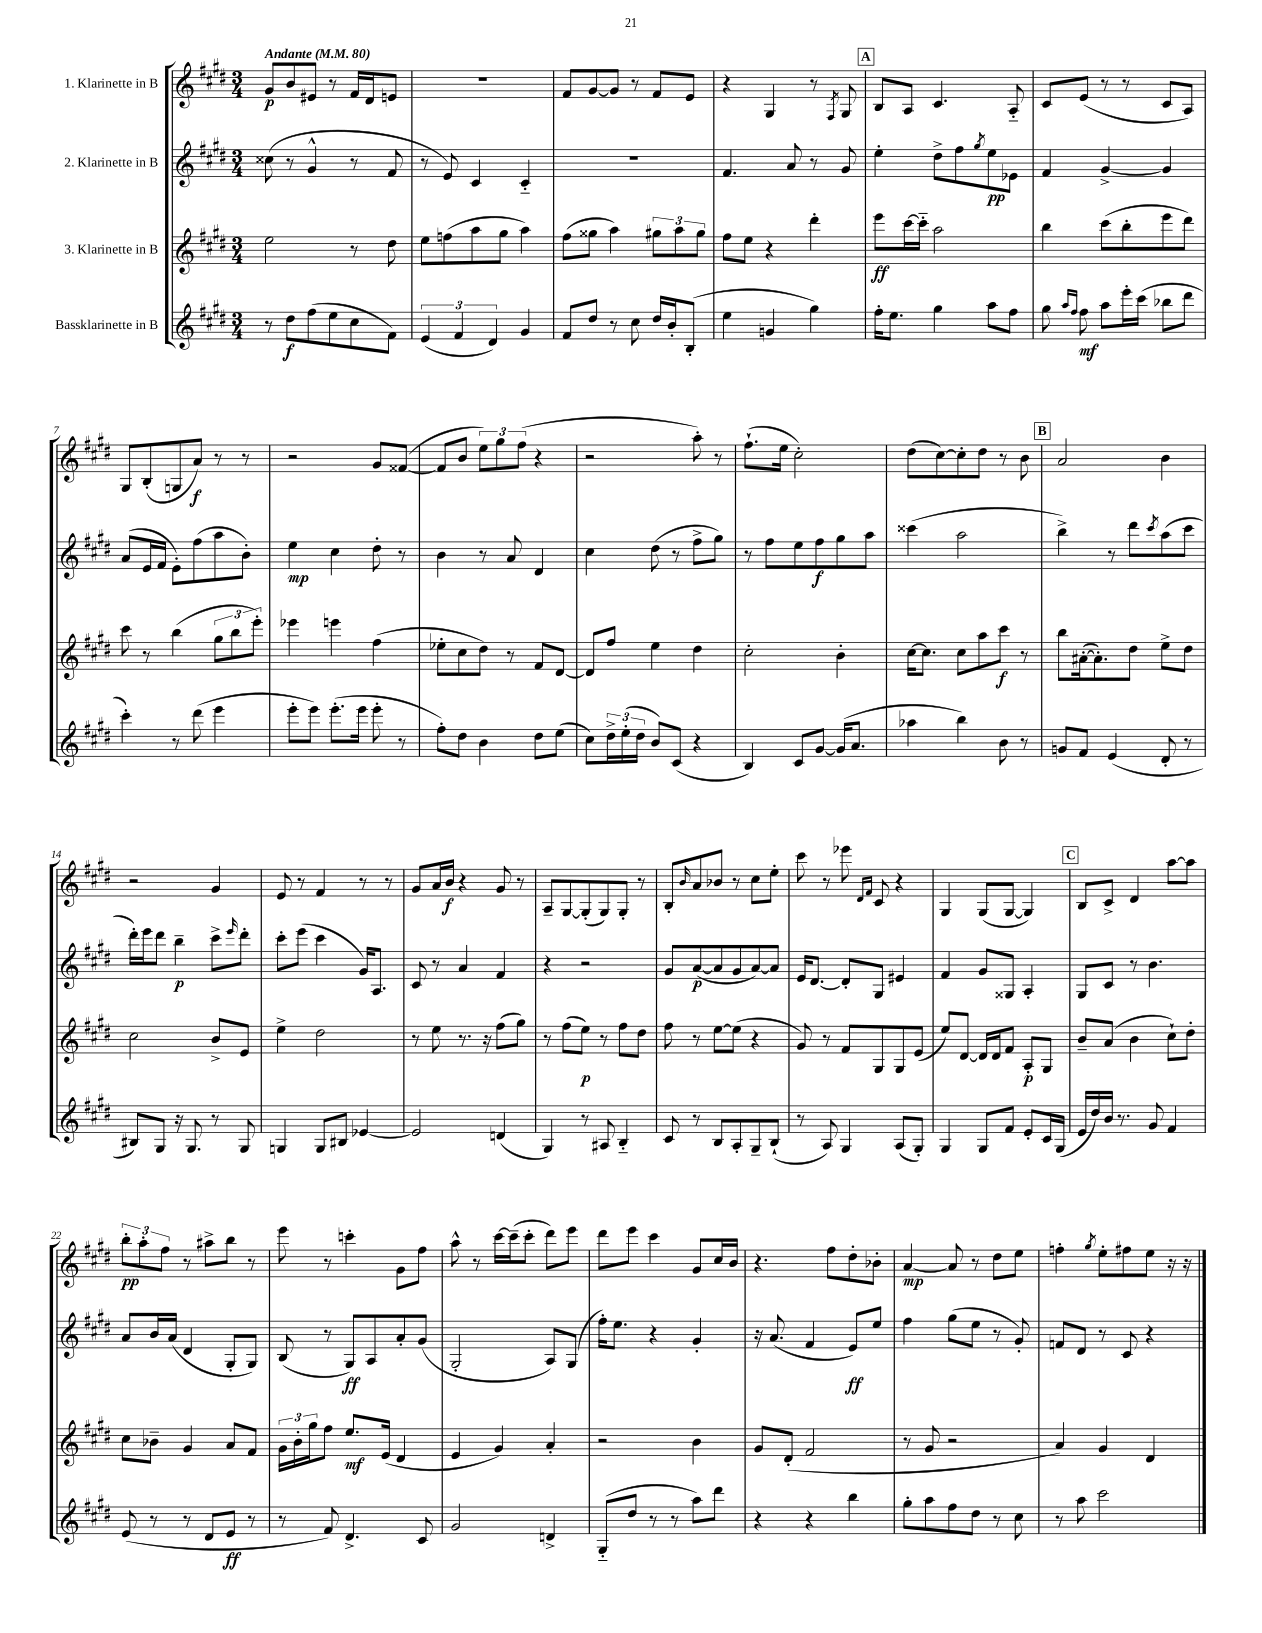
<<
\new StaffGroup <<
\new Staff = "s0" \with { instrumentName = "1. Klarinette in B" } {
    \clef treble \key e \major \numericTimeSignature \time 3/4 \tempo "Andante" 4 = 80
    gis'8\p b'8 eis'8 r8 fis'16 dis'16 e'8 |
    R2. |
    fis'8 gis'8~ gis'8 r8 fis'8 e'8 |
    r4 gis4 r8 \acciaccatura { fis8 } gis8 |
    \mark \markup { \box "A" } b8 a8 cis'4. a8-_ |
    cis'8 e'8( r8 r8 cis'8 a8) |
    gis8 b8-.( g8 a'8\f) r8 r8 |
    r2 gis'8 fisis'8~( |
    fisis'8 b'8 \tuplet 3/2 { e''8) gis''8 fis''8( } r4 |
    r2 a''8-.) r8 |
    fis''8.-!( e''16 cis''2-.) |
    dis''8( cis''8~) cis''8-. dis''8 r8 b'8 |
    \mark \markup { \box "B" } a'2 b'4 |
    r2 gis'4 |
    e'8 r8 fis'4 r8 r8 |
    gis'8 a'16 b'16\f r4 gis'8 r8 |
    a8-- gis8~ gis8-.( gis8) gis8-. r8 |
    b8-. \grace { b'16 } a'8 bes'8 r8 cis''8 e''8-. |
    cis'''8 r8 ees'''8 \grace { dis'16 fis'16 } cis'8 r4 |
    gis4 gis8( gis8~ gis4) |
    \mark \markup { \box "C" } b8 cis'8-> dis'4 a''8~ a''8 |
    \tuplet 3/2 { b''8-.\pp a''8-. fis''8 } r8 ais''8-> b''8 r8 |
    e'''8 r8 c'''4-. gis'8 fis''8 |
    a''8-^ r8 cis'''16~ cis'''16--( cis'''8-. dis'''8) e'''8 |
    dis'''8 e'''8 cis'''4 gis'8 cis''16 b'16 |
    r4. fis''8 dis''8-. bes'8-. |
    a'4~\mp a'8 r8 dis''8 e''8 |
    f''4-. \acciaccatura { gis''8 } e''8-. fis''8 e''8 r16 r16 \bar "|." |
}
\new Staff = "s1" \with { instrumentName = "2. Klarinette in B" } {
    \clef treble \key e \major \numericTimeSignature \time 3/4
    cisis''8( r8 gis'4-^ r8 fis'8 |
    r8 e'8) cis'4 cis'4-_ |
    R2. |
    fis'4. a'8 r8 gis'8 |
    \mark \markup { \box "A" } e''4-. dis''8-> fis''8 \acciaccatura { gis''8 } e''8\pp ees'8 |
    fis'4 gis'4~-> gis'4 |
    a'8( e'16 fis'16 e'8-.) fis''8( a''8 b'8-.) |
    e''4\mp cis''4 dis''8-. r8 |
    b'4 r8 a'8 dis'4 |
    cis''4 dis''8( r8 fis''8-> gis''8) |
    r8 fis''8 e''8 fis''8\f gis''8 a''8 |
    cisis'''4( a''2 |
    \mark \markup { \box "B" } b''4->) r8 dis'''8 \acciaccatura { cis'''8 } a''8( cis'''8 |
    dis'''16-.) e'''16 dis'''8 b''4--\p cis'''8-> \grace { e'''16 } dis'''8-. |
    cis'''8-. e'''8( cis'''4 gis'16) a8. |
    cis'8 r8 a'4 fis'4 |
    r4 r2 |
    gis'8 a'8~\p( a'8 gis'8 a'8~) a'8 |
    e'16 dis'8.~ dis'8-. gis8 eis'4 |
    fis'4 gis'8 gisis8 a4-. |
    \mark \markup { \box "C" } gis8 cis'8 r8 b'4. |
    a'8 b'16 a'16( dis'4 gis8-. gis8) |
    b8( r8 gis8\ff) a8 a'8-. gis'8( |
    gis2-. a8) gis8( |
    fis''16-.) e''8. r4 gis'4-. |
    r16 a'8.( fis'4 e'8\ff) e''8 |
    fis''4 gis''8( e''8 r8 gis'8-.) |
    f'8 dis'8 r8 cis'8 r4 \bar "|." |
}
\new Staff = "s2" \with { instrumentName = "3. Klarinette in B" } {
    \clef treble \key e \major \numericTimeSignature \time 3/4
    e''2 r8 dis''8 |
    e''8 f''8( a''8 gis''8 a''4) |
    fis''8( gisis''8 a''4) \tuplet 3/2 { gis''8 a''8 gis''8 } |
    fis''8 e''8 r4 dis'''4-. |
    \mark \markup { \box "A" } e'''8\ff cis'''16~ cis'''16-_ a''2 |
    b''4 cis'''8( b''8-. e'''8 dis'''8) |
    cis'''8 r8 b''4( \tuplet 3/2 { gis''8 b''8 e'''8-.) } |
    ees'''4 e'''4 fis''4( |
    ees''8-. cis''8 dis''8) r8 fis'8 dis'8~ |
    dis'8 fis''8 e''4 dis''4 |
    cis''2-. b'4-. |
    cis''16~ cis''8. cis''8 a''8 cis'''8\f r8 |
    \mark \markup { \box "B" } b''8 ais'16~-.( ais'8.-.) dis''8 e''8-> dis''8 |
    cis''2 b'8-> e'8 |
    e''4-> dis''2 |
    r8 e''8 r8. r16 fis''8( gis''8) |
    r8 fis''8( e''8\p) r8 fis''8 dis''8 |
    fis''8 r8 e''8~ e''8( r4 |
    gis'8) r8 fis'8 gis8 gis8 e'8( |
    e''8) dis'8~ dis'16 dis'16 fis'8 a8-.\p gis8 |
    \mark \markup { \box "C" } b'8-- a'8( b'4 cis''8-!) dis''8-. |
    cis''8 bes'8-- gis'4 a'8 fis'8 |
    \tuplet 3/2 { gis'16 b'16-. gis''16 } fis''8 e''8.\mf e'16( dis'4 |
    e'4 gis'4) a'4-. |
    r2 b'4 |
    gis'8 dis'8-.( fis'2 |
    r8 gis'8 r2 |
    a'4) gis'4 dis'4 \bar "|." |
}
\new Staff = "s3" \with { instrumentName = "Bassklarinette in B" } {
    \clef treble \key e \major \numericTimeSignature \time 3/4
    r8 dis''8\f fis''8( e''8 cis''8 fis'8) |
    \tuplet 3/2 { e'4( fis'4 dis'4) } gis'4 |
    fis'8 dis''8 r8 cis''8 dis''16 b'16-. b8-.( |
    e''4 g'4 gis''4) |
    \mark \markup { \box "A" } fis''16-. e''8. gis''4 a''8 fis''8 |
    gis''8 \grace { a''16 fis''16 } fis''8\mf a''8 e'''16-. cis'''16( bes''8 dis'''8 |
    cis'''4-.) r8 dis'''8( e'''4 |
    e'''8-. e'''8) e'''8.-.( e'''16 e'''8-. r8 |
    fis''8-.) dis''8 b'4 dis''8 e''8( |
    cis''8) \tuplet 3/2 { dis''16-> e''16-.( dis''16 } b'8) cis'8( r4 |
    b4) cis'8 gis'8~ gis'16( a'8. |
    aes''4 b''4) b'8 r8 |
    \mark \markup { \box "B" } g'8 fis'8 e'4( dis'8-. r8 |
    bis8) gis8 r16 gis8. r8 gis8 |
    g4 g8 bis8 ees'4~ |
    ees'2 d'4( |
    gis4) r8 ais8 b4-_ |
    cis'8 r8 b8 a8-. gis8-- b8-!( |
    r8 a8) gis4 a8( gis8-.) |
    gis4 gis8 fis'8 e'8-. cis'16 gis16( |
    \mark \markup { \box "C" } e'16 dis''16) b'16 r8. gis'8 fis'4 |
    e'8( r8 r8 dis'8 e'8\ff r8 |
    r8 fis'8) dis'4.-> cis'8 |
    gis'2 d'4-> |
    gis8-_( dis''8 r8 r8 a''8) dis'''8 |
    r4 r4 b''4 |
    gis''8-. a''8 fis''8 dis''8 r8 cis''8 |
    r8 a''8 cis'''2 \bar "|." |
}
>>
>>
